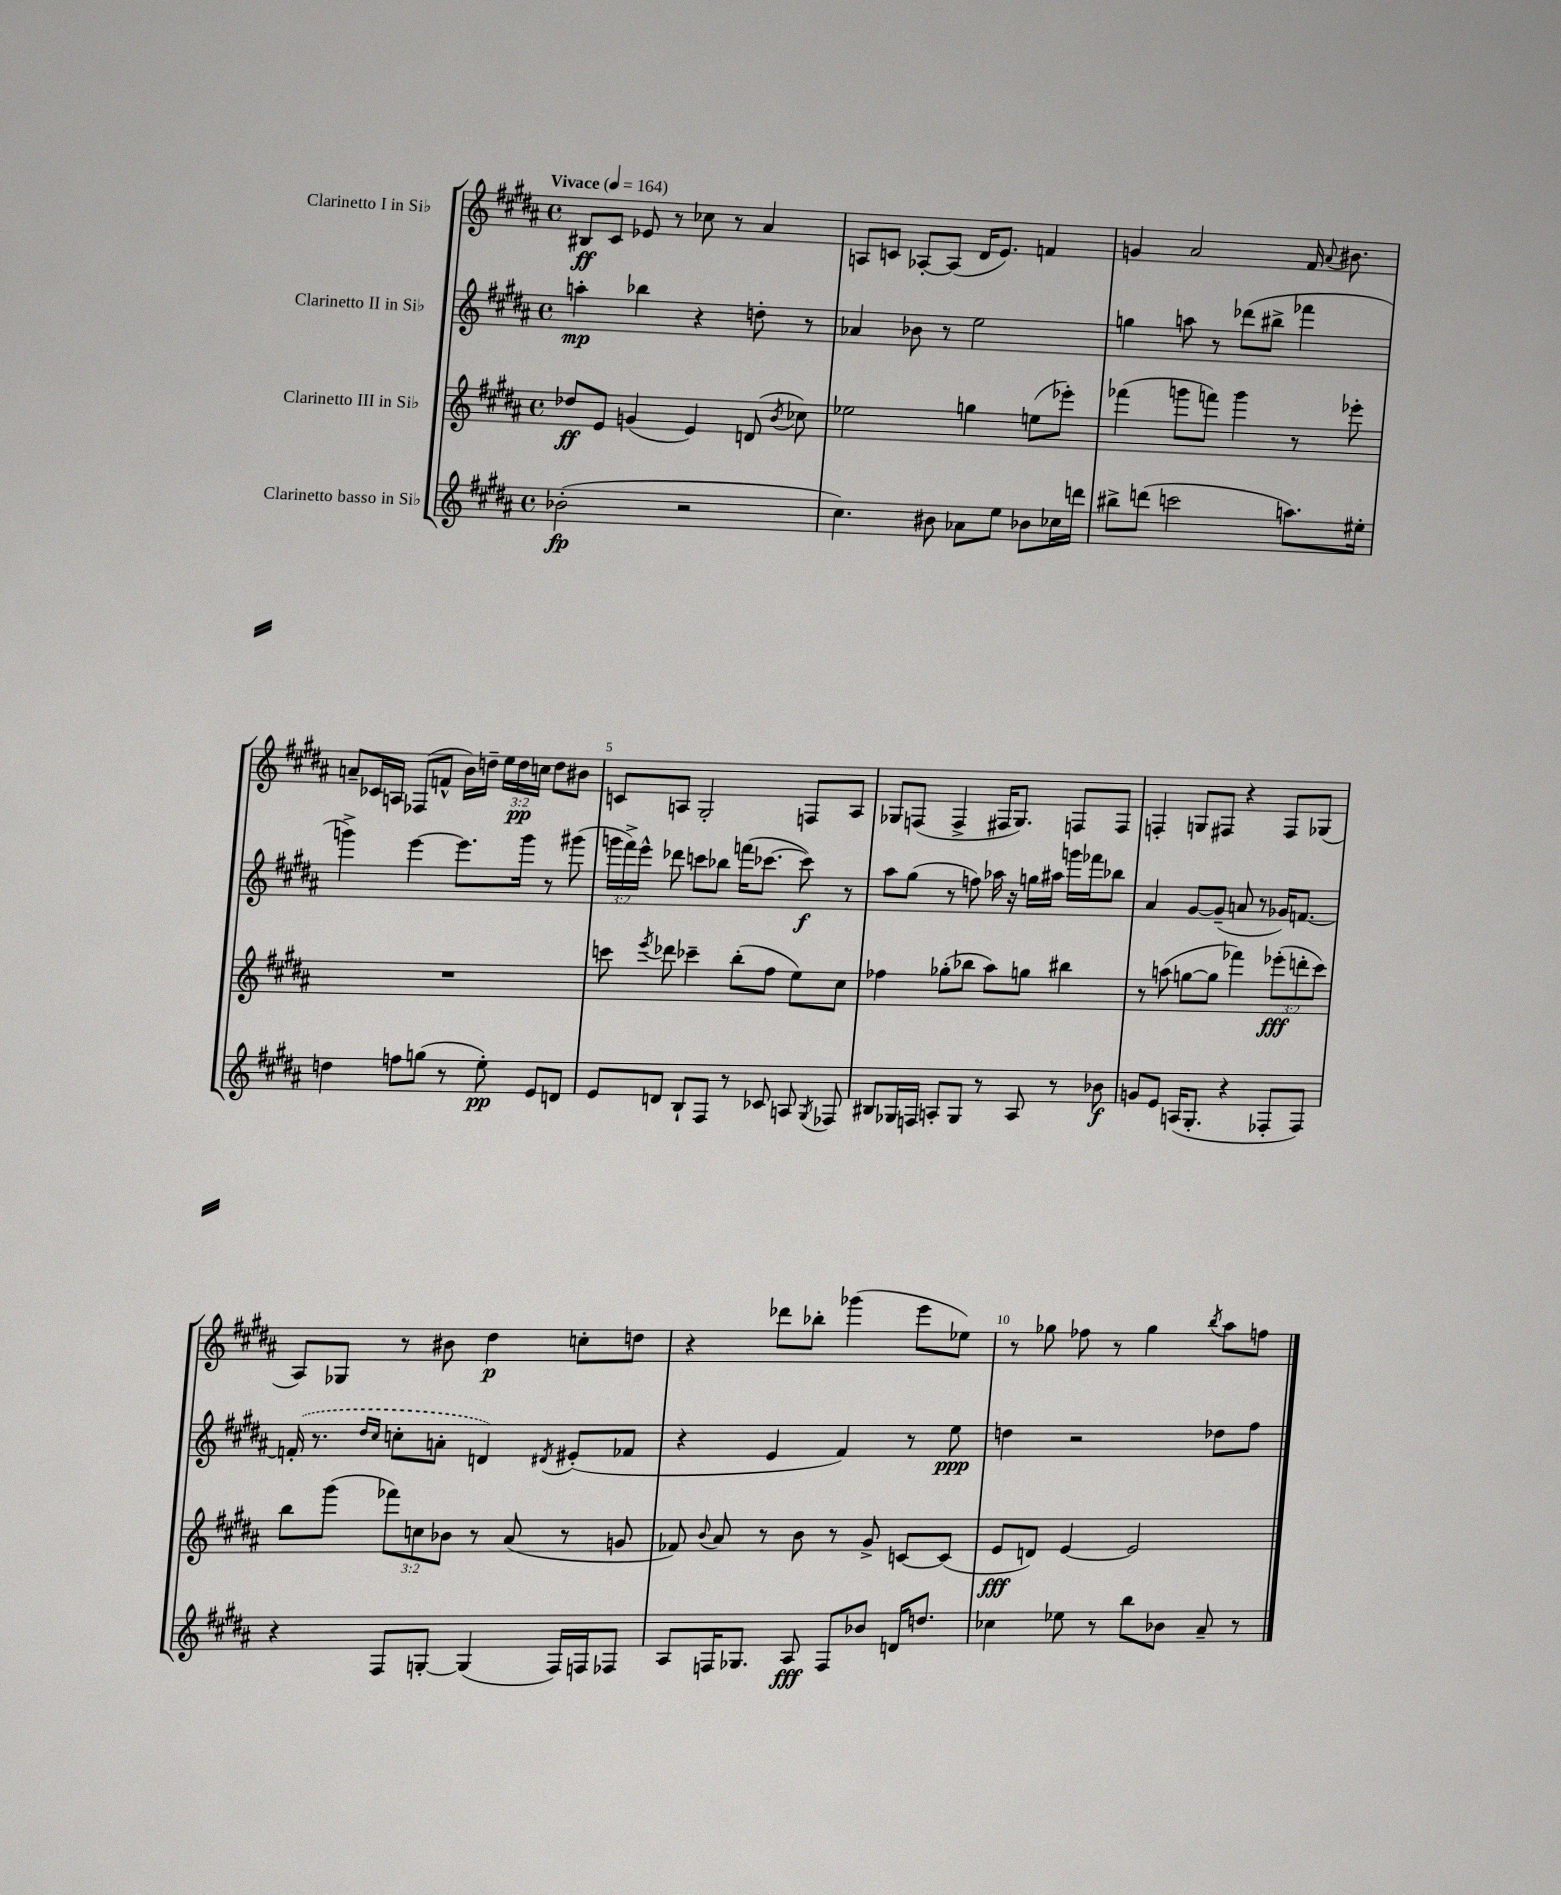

**kern	**kern	**kern	**kern
*staff4	*staff3	*staff2	*staff1
*clefG2	*clefG2	*clefG2	*clefG2
*k[f#c#g#d#a#]	*k[f#c#g#d#a#]	*k[f#c#g#d#a#]	*k[f#c#g#d#a#]
*M4/4	*M4/4	*M4/4	*M4/4
*met(c)	*met(c)	*met(c)	*met(c)
*MM164	*MM164	*MM164	*MM164
(2b-'\	8dd-/L	4aa'\	8B#/L
.	8e/J	.	8c#/J
.	(4g/	4bb-\	8e-/
.	.	.	8r
2r	4e/)	4r	8cc-\
.	.	.	8r
.	(8d/	8dd'\	4a#/
.	8qb/	.	.
.	8cc-\)	8r	.
=	=	=	=
4.cc#\)	2ee-\	4a-/	8A/L
.	.	.	8c/J
.	.	8b-\	[8A-'/L
8b#\	.	8r	(8A-/]J
8a-\L	4gg\	2ee\	16d#/LK
.	.	.	8.e/J)
8ee\J	.	.	.
8b-\L	(8ee\L	.	4f/
16cc-\L	8eee-'\J)	.	.
16ddd\JJ	.	.	.
=	=	=	=
8bb#^\L	(4fff-\	4gg\	4g/
(8ddd\J	.	.	.
2ccc\	8ggg\L	8aa\	2a#/
.	8fff\J)	8r	.
.	4ggg\	(8ddd-\L	.
.	.	8bb#^\J	.
8.aa\L)	8r	4fff-\	16f#/
.	.	.	8qqa#/
.	.	.	8.b#\
.	8eee-'\	.	.
16ee#'\Jk	.	.	.
=	=	=	=
4dd\	1r	4ggg^\)	8a~/L
.	.	.	16c-/L
.	.	.	16A/JJ
8ff\L	.	[4eee\	(8F-/L
(8gg\J	.	.	8f^^/J
8r	.	8.eee\]L	16b\LL)
.	.	.	16dd~\JJ
8ee'\)	.	.	24ee\LL
.	.	.	24dd\
.	.	16ggg\Jk	.
.	.	.	24cc\JJ
8e/L	.	8r	8dd\L
8d/J	.	(8ggg#\	8b#\J
=	=	=	=
8e/L	8ccc\	24ggg\LL	8c/L
.	.	24fff#^\)	.
.	.	24eee^^\JJ	.
.	8qeee/	.	.
8d/J	8ddd-\	8ddd-\	8A/J
8B`/L	4ccc-~\	8ccc\L	2G#'/
8F#/J	.	8bb-\J	.
8r	(8bb'\L	(16fff\LK	.
.	.	[8.ccc-\J	.
8c-/	8ff#\J	.	.
8A/	8ee\L)	8ccc-\])	8F/L
8qG#/	.	.	.
8F-/	8cc#\J	8r	8A/J
=	=	=	=
8B#/L	4ff-\	8aa#\L	8G-/L
16G-/L	.	(8gg#\J	(8F/J
16F/JJ	.	.	.
8A'/L	(8gg-'\L	8r	4F^/
8G-/J	8bb-\J	8ff\)	.
8r	8aa#\L)	16aa-\	16F#/LK
.	.	16r	8.G-/J)
8A/	8gg\J	16gg\LL	.
.	.	16aa#\JJ	.
8r	4bb#\	16ggg\LL	8F/L
.	.	16fff-\J	.
8b-\	.	8bb-\J	8F/J
=	=	=	=
8g/L	8r	4a#/	4F'/
8e/J	(8aa\	.	.
(16A/LK	[8gg\L	[8g#/L	8G/L
8.G#'/J	.	.	.
.	8gg\]J	(8g#~/]J	8F#/J
4r	4fff-\)	8a/	4r
.	.	8r	.
8F-'/L	(12eee-'\L	16g-/LK)	8F#/L
.	.	[8.f/J	.
.	12ddd'\	.	.
8F-/J)	.	.	(8G-/J
.	12ccc#\J)	.	.
=	=	=	=
4r	8bb\L	(16f'/]	8A#/L)
.	.	8.r	.
.	(8ggg#\J	.	8G-/J
.	.	16qqdd#/LL	.
.	.	16qqcc#/JJ	.
8F#/L	12fff-\L)	8cc'\L	8r
.	12cc\	.	.
[8G'/J	.	8a'\J	8b#\
.	12b-\J	.	.
(4G/]	8r	4d/)	4dd#\
.	(8a#/	.	.
.	.	8qd#/	.
16F#/LL)	8r	(8e#'/L	8cc'\L
16F/J	.	.	.
8F-/J	8g/	8f-/J	8dd\J
=	=	=	=
8A#/L	8f-/)	4r	4r
.	8qqb/	.	.
16F/K	8a#/	.	.
8.G-/J	.	.	.
.	8r	4e/	8ddd-\L
8A#/	8b\	.	8bb-'\J
8F/L	8r	4f#/)	(4ggg-\
8b-/J	8g#^/	.	.
16d/LK	[8c/L	8r	8eee\L
8.dd/J	.	.	.
.	(8c/]J	8ee\	8ee-\J)
=	=	=	=
4cc-\	8e/L	4dd\	8r
.	8d/J)	.	8gg-\
8ee-\	[4e/	2r	8ff-\
8r	.	.	8r
8bb\L	2e/]	.	4gg-\
8b-\J	.	.	.
.	.	.	8qbb/
8a#~/	.	8dd-\L	8aa#\L
8r	.	8ff#\J	8ff\J
==	==	==	==
*-	*-	*-	*-
